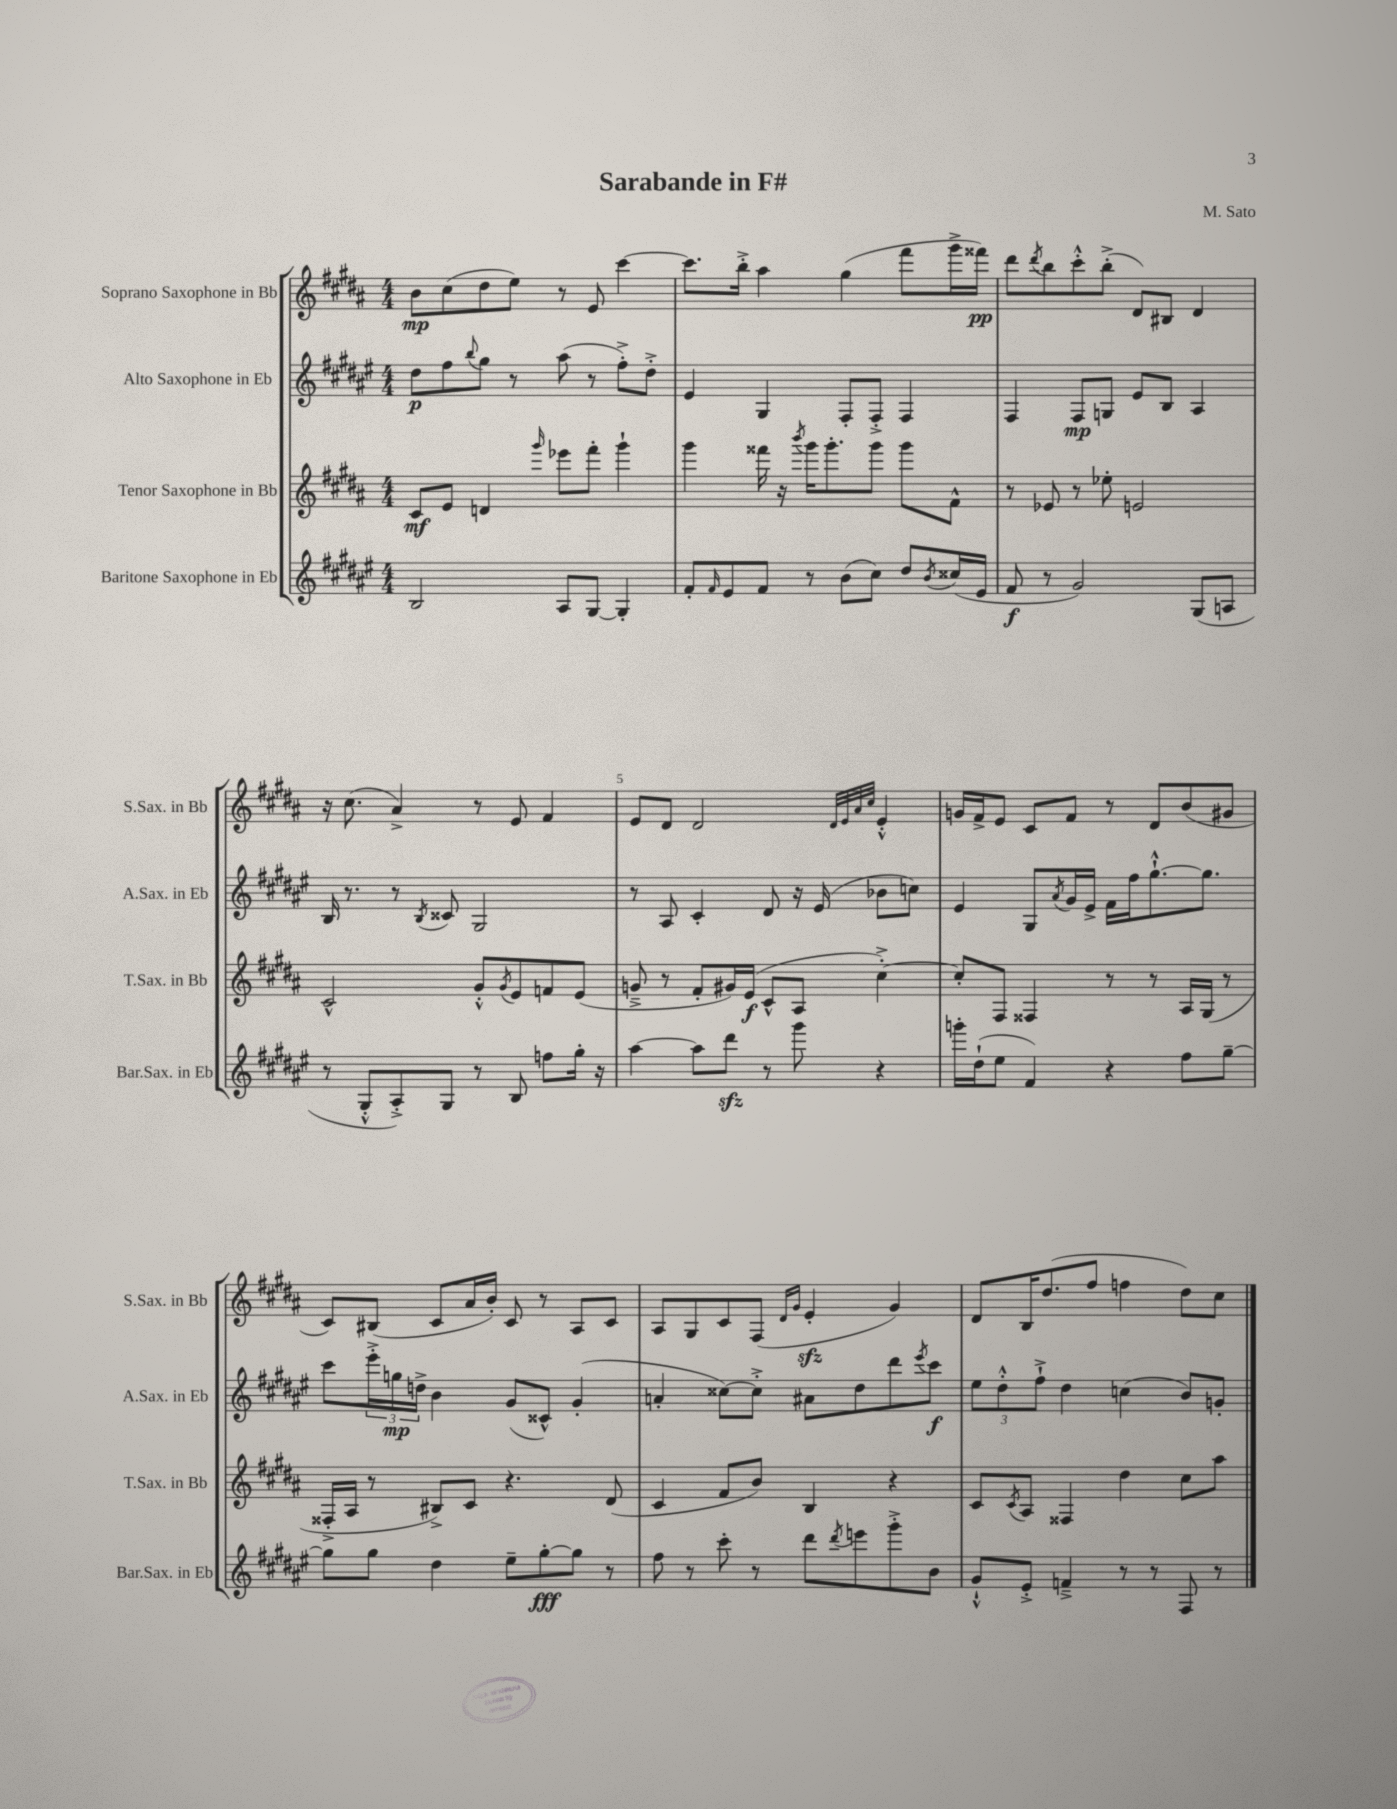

**kern	**dynam	**kern	**dynam	**kern	**dynam	**kern	**dynam
*part4	*part4	*part3	*part3	*part2	*part2	*part1	*part1
*staff4	*staff4	*staff3	*staff3	*staff2	*staff2	*staff1	*staff1
*I"Baritone Saxophone in Eb	*	*I"Tenor Saxophone in Bb	*	*I"Alto Saxophone in Eb	*	*I"Soprano Saxophone in Bb	*
*I'Bar.Sax. in Eb	*	*I'T.Sax. in Bb	*	*I'A.Sax. in Eb	*	*I'S.Sax. in Bb	*
*clefG2	*	*clefG2	*	*clefG2	*	*clefG2	*
*k[f#c#g#d#a#e#]	*	*k[f#c#g#d#a#]	*	*k[f#c#g#d#a#e#]	*	*k[f#c#g#d#a#]	*
*M4/4	*	*M4/4	*	*M4/4	*	*M4/4	*
=1	=1	=1	=1	=1	=1	=1	=1
2B/	.	8c#/L	mf	8dd#\L	p	8b\L	mp
.	.	8e/J	.	8ff#\	.	(8cc#\	.
.	.	.	.	8qqbb/	.	.	.
.	.	4dn/	.	8gg#\J	.	8dd#\	.
.	.	.	.	8r	.	8ee\J)	.
.	.	16qqggg#/	.	.	.	.	.
8A#/L	.	8eee-X\L	.	(8aa#\	.	8r	.
[8G#/J	.	8fff#'\J	.	8r	.	8e/	.
4G#'/]	.	4ggg#`\	.	8ff#'^\L)	.	[4ccc#\	.
.	.	.	.	8dd#'^\J	.	.	.
=2	=2	=2	=2	=2	=2	=2	=2
8f#'/L	.	4ggg#\	.	4e#/	.	8.ccc#\L]	.
16qqf#/	.	.	.	.	.	.	.
8e#/	.	.	.	.	.	.	.
.	.	.	.	.	.	16bb'^\Jk	.
8f#/J	.	16fff##X\	.	4G#/	.	4aa#\	.
.	.	16r	.	.	.	.	.
.	.	8qbbb/	.	.	.	.	.
8r	.	16ggg#\KL	.	.	.	.	.
.	.	8.ggg#'\	.	.	.	.	.
(8b\L	.	.	.	8F#'/L	.	(4gg#\	.
8cc#\J)	.	8ggg#\J	.	8F#'^/J	.	.	.
8dd#/L	.	8ggg#\L	.	4F#/	.	8fff#\L	.
8qb/	.	.	.	.	.	.	.
(16cc##X/L	.	8f#^^\J	.	.	.	16ggg#^\L	.
16e#/JJ	.	.	.	.	.	16fff##X\JJ)	pp
=3	=3	=3	=3	=3	=3	=3	=3
8f#/	f	8r	.	4F#/	.	8ddd#\L	.
.	.	.	.	.	.	8qddd#/	.
8r	.	8e-X/	.	.	.	8bb\	.
2g#/)	.	8r	.	8F#/L	mp	8ccc#'^^\	.
.	.	8ee-X'\	.	8Gn/J	.	(8bb'^\J	.
.	.	2en/	.	8e#/L	.	8d#/L)	.
.	.	.	.	8B/J	.	8B#X/J	.
(8G#/L	.	.	.	4A#/	.	4d#/	.
8An/J	.	.	.	.	.	.	.
!!LO:LB:g=z
=4	=4	=4	=4	=4	=4	=4	=4
8r	.	2c#^^/	.	16B/	.	16r	.
.	.	.	.	8.r	.	(8.cc#\	.
8G#'^^/L	.	.	.	.	.	.	.
8A#'^/)	.	.	.	8r	.	4a#^/)	.
.	.	.	.	8qB/	.	.	.
8G#/J	.	.	.	8c##X/	.	.	.
8r	.	8g#'^^/L	.	2G#/	.	8r	.
.	.	8qg#/	.	.	.	.	.
8B/	.	8e/	.	.	.	8e/	.
8ffn\L	.	8fn/	.	.	.	4f#/	.
16gg#'\Jk	.	(8e/J	.	.	.	.	.
16r	.	.	.	.	.	.	.
=5	=5	=5	=5	=5	=5	=5	=5
[4aa#\	.	8gn~^/	.	8r	.	8e/L	.
.	.	8r	.	8A#/	.	8d#/J	.
8aa#\L]	.	8f#'/L	.	4c#'/	.	2d#/	.
8ddd#zz\J	.	16g#X/L)	.	.	.	.	.
.	.	(16e/JJ	f	.	.	.	.
8r	.	8c#^^/L	.	8d#/	.	.	.
8ggg#\	.	8A#/J	.	16r	.	.	.
.	.	.	.	(16e#/	.	.	.
.	.	.	.	.	.	32qqd#/LLL	.
.	.	.	.	.	.	32qqe/	.
.	.	.	.	.	.	32qqa#/	.
.	.	.	.	.	.	32qqcc#/JJJ	.
4r	.	[4cc#'^\)	.	8b-X\L	.	4e'^^/	.
.	.	.	.	8ccn\J)	.	.	.
=6	=6	=6	=6	=6	=6	=6	=6
16gggn'\LL	.	8cc#'/L]	.	4e#/	.	16gn/LL	.
(16dd#`\J	.	.	.	.	.	16f#^/J	.
8ee#\J	.	8F#/J	.	.	.	8e/J	.
4f#/)	.	4F##X/	.	8G#/L	.	8c#/L	.
.	.	.	.	8qa#/	.	.	.
.	.	.	.	16g#/L	.	8f#/J	.
.	.	.	.	16e#^/JJ	.	.	.
4r	.	8r	.	16f#\LL	.	8r	.
.	.	.	.	16ff#\J	.	.	.
.	.	8r	.	[8.gg#`^^\	.	8d#/L	.
8ff#\L	.	16A#/LL	.	.	.	(8b/	.
.	.	(16G#/JJ	.	8.gg#\J]	.	.	.
[8gg#~\J	.	8r	.	.	.	8g#X/J	.
!!LO:LB:g=z
=7	=7	=7	=7	=7	=7	=7	=7
8gg#\L]	.	16F##X'^/LL	.	8ccc#\L	.	8c#/L)	.
.	.	16A#/JJ	.	.	.	.	.
8gg#\J	.	8r	.	24eee#'^\L	.	(8B#X/J	.
.	.	.	.	24ggn\	mp	.	.
.	.	.	.	24ddn^\JJ	.	.	.
4dd#\	.	8B#X^/L)	.	4b\	.	8c#/L	.
.	.	8c#/J	.	.	.	16a#/L	.
.	.	.	.	.	.	16b'/JJ)	.
8ee#~\L	.	4.r	.	(8g#/L	.	8c#/	.
[8gg#'\	fff	.	.	8c##X^^/J)	.	8r	.
8gg#\J]	.	.	.	(4g#'/	.	8A#/L	.
8r	.	(8d#/	.	.	.	8c#/J	.
=8	=8	=8	=8	=8	=8	=8	=8
8ff#\	.	4c#/	.	4an'/	.	8A#/L	.
8r	.	.	.	.	.	8G#/	.
8ccc#'\	.	8f#/L	.	[8cc##X\L)	.	8c#/	.
8r	.	8b/J)	.	8cc##'^\J]	.	(8F#/J	.
.	.	.	.	.	.	16qqd#/LL	.
.	.	.	.	.	.	16qqg#/JJ	.
8ddd#\L	.	4B/	.	8a#X\L	.	4ezz'/	.
8qddd#/	.	.	.	.	.	.	.
8eeen\	.	.	.	8dd#\	.	.	.
8ggg#'^\	.	4r	.	8ddd#\	.	4g#/)	.
.	.	.	.	8qeee#/	.	.	.
8b\J	.	.	.	8ccc#\J	f	.	.
=9	=9	=9	=9	=9	=9	=9	=9
8g#`^^/L	.	8c#/L	.	12ee#\L	.	8d#/L	.
.	.	.	.	12dd#'^^\	.	.	.
.	.	8qc#/	.	.	.	.	.
8e#'^/J	.	8A#/J	.	.	.	16B/K	.
.	.	.	.	12ff#`^\J	.	.	.
.	.	.	.	.	.	(8.dd#/	.
4fn~^/	.	4F##X/	.	4dd#\	.	.	.
.	.	.	.	.	.	8ff#/J	.
8r	.	4dd#\	.	(4ccn\	.	4ffn\	.
8r	.	.	.	.	.	.	.
8F#/	.	8cc#\L	.	8b/L)	.	8dd#\L)	.
8r	.	8aa#\J	.	8gn'/J	.	8cc#\J	.
==	==	==	==	==	==	==	==
*-	*-	*-	*-	*-	*-	*-	*-
